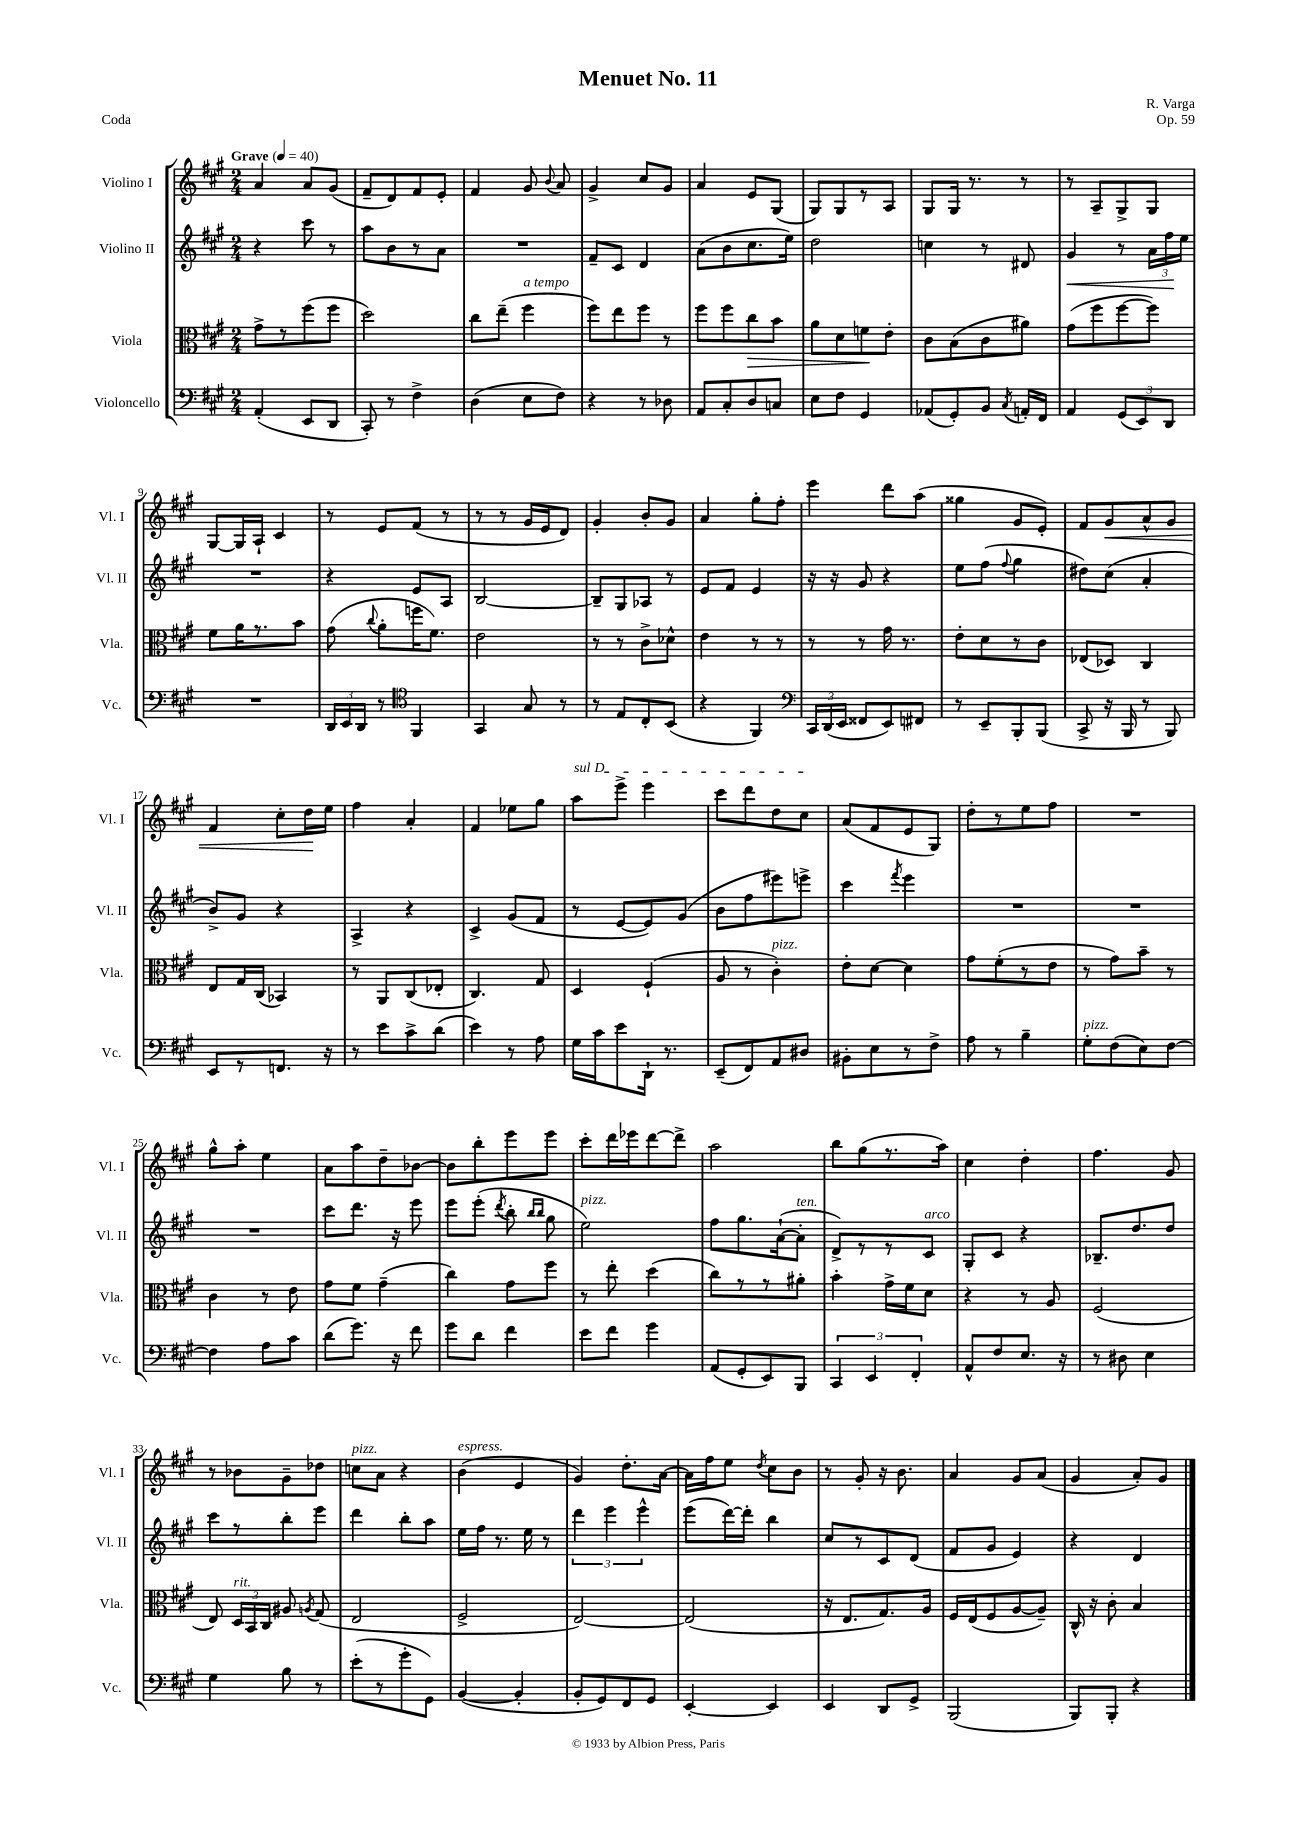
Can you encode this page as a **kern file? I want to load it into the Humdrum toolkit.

**kern	**kern	**dynam	**kern	**dynam	**kern	**dynam
*part4	*part3	*part3	*part2	*part2	*part1	*part1
*staff4	*staff3	*staff3	*staff2	*staff2	*staff1	*staff1
*I"Violoncello	*I"Viola	*	*I"Violino II	*	*I"Violino I	*
*I'Vc.	*I'Vla.	*	*I'Vl. II	*	*I'Vl. I	*
*clefF4	*clefC3	*	*clefG2	*	*clefG2	*
*k[f#c#g#]	*k[f#c#g#]	*	*k[f#c#g#]	*	*k[f#c#g#]	*
*M2/4	*M2/4	*	*M2/4	*	*M2/4	*
*MM40	*MM40	*	*MM40	*	*MM40	*
=1	=1	=1	=1	=1	=1	=1
!	!	!	!	!	!LO:TX:a:B:t=Grave	!
(4AA'/	8g#^\L	.	4r	.	4a/	.
.	8r	.	.	.	.	.
8EE/L	(8ff#\	.	8ccc#\	.	8a/L	.
8DD/J	8ff#\J	.	8r	.	(8g#/J	.
=2	=2	=2	=2	=2	=2	=2
8CC#'/)	2dd\)	.	8aa\L	.	8f#~/L	.
8r	.	.	8b\	.	8d/)	.
4F#^\	.	.	8r	.	8f#/	.
.	.	.	8a\J	.	8e'/J	.
=3	=3	=3	=3	=3	=3	=3
(4D\	8cc#\L	.	2r	.	4f#/	.
.	(8ee~\J	.	.	.	.	.
!	!LO:TX:a:i:t=a tempo	!	!	!	!	!
8E\L	4ff#\	.	.	.	8g#/	.
.	.	.	.	.	8qqb/	.
8F#\J)	.	.	.	.	8a/	.
=4	=4	=4	=4	=4	=4	=4
4r	8ff#\L)	.	8f#~/L	.	4g#^/	.
.	8ee\	.	8c#/J	.	.	.
8r	8ff#\J	.	4d/	.	8cc#/L	.
8D-X\	8r	.	.	.	8g#/J	.
=5	=5	=5	=5	=5	=5	=5
8AA/L	8ff#\L	.	(8a\L	.	4a/	.
8C#'/	8ff#\	.	8b\	.	.	.
!	!	!LO:HP:b	!	!	!	!
8D/	8cc#\	>	8.cc#\	.	8e/L	.
8Cn/J	8b\J	.	.	.	(8G#/J	.
.	.	.	16ee\Jk)	.	.	.
=6	=6	=6	=6	=6	=6	=6
8E\L	8a\L	.	2dd\	.	8G#/L)	.
8F#\J	8d\	.	.	.	8G#/	.
4GG#/	8fn\	.	.	.	8r	.
.	8e'\J	]	.	.	8A/J	.
=7	=7	=7	=7	=7	=7	=7
(8AA-X/L	8c#\L	.	4ccn\	.	8G#/L	.
8GG#'/)	(8B\	.	.	.	16G#/Jk	.
.	.	.	.	.	8.r	.
8BB/J	8c#\	.	8r	.	.	.
8qC#/	.	.	.	.	.	.
16AAn'/LL	8a#X\J)	.	8d#X/	.	8r	.
16FF#/JJ	.	.	.	.	.	.
=8	=8	=8	=8	=8	=8	=8
!	!	!	!	!LO:HP:b	!	!
4AA/	(8g#\L	.	4g#/	<	8r	.
.	8ff#\	.	.	.	8A~/L	.
(12GG#/L	[8ff#\	.	8r	.	8G#^/	.
12EE/)	.	.	.	.	.	.
.	8ff#\J])	.	24a\LL	.	8G#/J	.
12DD/J	.	.	24ff#\	.	.	.
.	.	.	24ee\JJ	[	.	.
!!LO:LB:g=z
=9	=9	=9	=9	=9	=9	=9
2r	8f#\L	.	2r	.	[8G#/L	.
.	16a\K	.	.	.	16G#/L]	.
.	8.r	.	.	.	16A`/JJ	.
.	.	.	.	.	4c#/	.
.	8b\J	.	.	.	.	.
=10	=10	=10	=10	=10	=10	=10
24DD/LL	(8g#\	.	4r	.	8r	.
24EE/	.	.	.	.	.	.
24DD/JJ	.	.	.	.	.	.
.	8qqcc#/	.	.	.	.	.
8r	8a'\L	.	.	.	8e/L	.
*clefC4	*	*	*	*	*	*
4FF#/	16ffn\K	.	8e/L	.	(8f#/J	.
.	8.f#\J)	.	.	.	.	.
.	.	.	8A/J	.	8r	.
=11	=11	=11	=11	=11	=11	=11
4GG#/	2e\	.	[2B/	.	8r	.
.	.	.	.	.	8r	.
8G#/	.	.	.	.	16g#/LL	.
.	.	.	.	.	16e/J	.
8r	.	.	.	.	8d/J)	.
=12	=12	=12	=12	=12	=12	=12
8r	8r	.	8B~/L]	.	4g#'/	.
8E/L	8r	.	8G#/	.	.	.
8C#'/	8c#^\L	.	8A-X/J	.	8b'/L	.
(8BB/J	8d-X^^\J	.	8r	.	8g#/J	.
=13	=13	=13	=13	=13	=13	=13
4r	4e\	.	8e/L	.	4a/	.
.	.	.	8f#/J	.	.	.
4FF#/)	8r	.	4e/	.	8gg#'\L	.
.	8r	.	.	.	8ff#'\J	.
=14	=14	=14	=14	=14	=14	=14
*clefF4	*	*	*	*	*	*
24CC#/LL	8r	.	16r	.	4eee\	.
(24DD/	.	.	.	.	.	.
.	.	.	16r	.	.	.
24EE/JJ	.	.	.	.	.	.
8FF##X/L	8r	.	8g#/	.	.	.
8EE/)	16g#\	.	4r	.	8ddd\L	.
.	8.r	.	.	.	.	.
8FF#X/J	.	.	.	.	(8aa\J	.
=15	=15	=15	=15	=15	=15	=15
8r	8e'\L	.	8ee\L	.	4gg##X\	.
8EE~/L	8d\	.	(8ff#\J	.	.	.
.	.	.	8qqff#/	.	.	.
8BBB'/	8r	.	4gg#\	.	8g#/L	.
(8BBB/J	8c#\J	.	.	.	8e'/J)	.
=16	=16	=16	=16	=16	=16	=16
8CC#^/	(8E-X/L	.	8dd#X\L)	.	8f#/L	.
!	!	!	!	!	!	!LO:HP:b
16r	8D-X/J)	.	(8cc#\J	.	8g#/	<
16BBB/	.	.	.	.	.	.
8r	4C#/	.	4a'/	.	8a^^/	.
8BBB/)	.	.	.	.	8g#/J	.
!!LO:LB:g=z
=17	=17	=17	=17	=17	=17	=17
8EE/L	8E/L	.	8b^/L)	.	4f#/	.
8r	16G#/L	.	8g#/J	.	.	.
.	(16C#/JJ	.	.	.	.	.
8.FFn/J	4BB-X/)	.	4r	.	8cc#'\L	.
.	.	.	.	.	16dd\L	.
16r	.	.	.	.	16ee\JJ	[
=18	=18	=18	=18	=18	=18	=18
8r	8r	.	4A^/	.	4ff#\	.
8e\L	8AA/L	.	.	.	.	.
8c#^\	(8C#/	.	4r	.	4a'/	.
(8d\J	8E-X'/J	.	.	.	.	.
=19	=19	=19	=19	=19	=19	=19
4e\)	4.C#/)	.	4c#^/	.	4f#/	.
8r	.	.	(8g#/L	.	8ee-X\L	.
8A\	8G#/	.	8f#/J	.	8gg#\J	.
=20	=20	=20	=20	=20	=20	=20
!	!	!	!	!	!LO:TX:a:i:t=sul D	!
16G#\LL	4D/	.	8r	.	8aa\L	.
16c#\J	.	.	.	.	.	.
8e\	.	.	[8e/L	.	8eee^\J	.
16DD`\Jk	(4F#`/	.	8e/])	.	4eee\	.
8.r	.	.	.	.	.	.
.	.	.	(8g#/J	.	.	.
=21	=21	=21	=21	=21	=21	=21
(8EE~/L	8A/	.	8b\L	.	8ccc#\L	.
8FF#/)	8r	.	8ff#\	.	8ddd\	.
!	!LO:TX:a:i:t=pizz.	!	!	!	!	!
8AA/	4c#'\)	.	8eee#X\)	.	8dd\	.
8D#X/J	.	.	8eeen^\J	.	8cc#\J	.
=22	=22	=22	=22	=22	=22	=22
8BB#X'\L	8e'\L	.	4ccc#\	.	(8a/L	.
8E\	[8d\J	.	.	.	8f#/	.
.	.	.	8qfff#/	.	.	.
8r	4d\]	.	4eee\	.	8e/	.
8F#^\J	.	.	.	.	8G#/J)	.
=23	=23	=23	=23	=23	=23	=23
8A\	8g#\L	.	2r	.	8dd'\L	.
8r	(8f#'\	.	.	.	8r	.
4B~\	8r	.	.	.	8ee\	.
.	8e\J	.	.	.	8ff#\J	.
=24	=24	=24	=24	=24	=24	=24
!LO:TX:a:i:t=pizz.	!	!	!	!	!	!
8G#'\L	8r	.	2r	.	2r	.
(8F#\	8g#\L)	.	.	.	.	.
8E\)	8b~\J	.	.	.	.	.
[8F#\J	8r	.	.	.	.	.
!!LO:LB:g=z
=25	=25	=25	=25	=25	=25	=25
4F#\]	4c#\	.	2r	.	8gg#^^\L	.
.	.	.	.	.	8aa'\J	.
8A\L	8r	.	.	.	4ee\	.
8c#\J	8e\	.	.	.	.	.
=26	=26	=26	=26	=26	=26	=26
(8d\L	8g#\L	.	8ccc#\L	.	8a\L	.
8.g#\J)	8f#\J	.	8.ddd\J	.	8aa\	.
.	(4g#~\	.	.	.	8dd~\	.
16r	.	.	16r	.	.	.
8f#\	.	.	8eee\	.	[8b-X\J	.
=27	=27	=27	=27	=27	=27	=27
8g#\L	4cc#\)	.	8eee\L	.	8b-\L]	.
8d\J	.	.	(8eee'\J	.	8bb'\	.
.	.	.	8qddd/	.	.	.
4f#\	8g#\L	.	8bb'\	.	8eee\	.
.	.	.	16qqbb/LL	.	.	.
.	.	.	16qqbb/JJ	.	.	.
.	8ff#\J	.	8gg#\	.	8eee\J	.
=28	=28	=28	=28	=28	=28	=28
!	!	!	!LO:TX:a:i:t=pizz.	!	!	!
8e\L	8r	.	2ee\)	.	8ccc#'\L	.
8f#\J	8ee'\	.	.	.	16ddd\L	.
.	.	.	.	.	16eee-X\J	.
4g#\	(4dd\	.	.	.	[8ddd\	.
.	.	.	.	.	8ddd^\J]	.
=29	=29	=29	=29	=29	=29	=29
(8AA/L	8cc#\L)	.	8ff#\L	.	2aa\	.
8GG#'/	8r	.	8.gg#\	.	.	.
8EE/)	8r	.	.	.	.	.
.	.	.	([16a`\k	.	.	.
!	!	!	!LO:TX:a:i:t=ten.	!	!	!
8BBB/J	8a#X'\J	.	8a'\J]	.	.	.
=30	=30	=30	=30	=30	=30	=30
6CC#/	4b'\	.	8d^/L)	.	8bb\L	.
.	.	.	8r	.	(8gg#\	.
6EE/	.	.	.	.	.	.
.	16g#^\LL	.	8r	.	8.r	.
.	16f#\J	.	.	.	.	.
6FF#'/	.	.	.	.	.	.
!	!	!	!LO:TX:a:i:t=arco	!	!	!
.	8d\J	.	8c#/J	.	.	.
.	.	.	.	.	16aa\Jk)	.
=31	=31	=31	=31	=31	=31	=31
8AA^^/L	4r	.	8G#'/L	.	4cc#\	.
8F#/	.	.	8c#/J	.	.	.
8.E/J	8r	.	4r	.	4dd'\	.
.	8A/	.	.	.	.	.
16r	.	.	.	.	.	.
=32	=32	=32	=32	=32	=32	=32
8r	(2F#/	.	8.B-X~/L	.	4.ff#\	.
8D#X\	.	.	.	.	.	.
.	.	.	8.dd/	.	.	.
4E\	.	.	.	.	.	.
.	.	.	8dd/J	.	8g#/	.
!!LO:LB:g=z
=33	=33	=33	=33	=33	=33	=33
4G#\	8E/)	.	8ccc#\L	.	8r	.
!	!LO:TX:a:i:t=rit.	!	!	!	!	!
.	24D/LL	.	8r	.	8b-X\L	.
.	24BB/	.	.	.	.	.
.	24C#/JJ	.	.	.	.	.
8B\	8A#X/	.	8bb'\	.	8g#~\	.
.	8qAn/	.	.	.	.	.
8r	(8G#/	.	8eee\J	.	8dd-X\J	.
=34	=34	=34	=34	=34	=34	=34
!	!	!	!	!	!LO:TX:a:i:t=pizz.	!
(8e'\L	2E/	.	4ddd\	.	8ccn\L	.
8r	.	.	.	.	8a\J	.
8g#'\	.	.	8bb'\L	.	4r	.
8GG#\J)	.	.	8aa\J	.	.	.
=35	=35	=35	=35	=35	=35	=35
!	!	!	!	!	!LO:TX:a:i:t=espress.	!
([4BB/	2F#^/	.	16ee\LL	.	(4b\	.
.	.	.	16ff#\JJ	.	.	.
.	.	.	8.r	.	.	.
4BB'/]	.	.	.	.	4e/	.
.	.	.	16ee\	.	.	.
.	.	.	8r	.	.	.
=36	=36	=36	=36	=36	=36	=36
8BB'/L	[2E/)	.	6ddd\	.	4g#/)	.
8GG#/)	.	.	.	.	.	.
.	.	.	6eee\	.	.	.
8FF#/	.	.	.	.	8.dd'\L	.
.	.	.	6eee^^\	.	.	.
8GG#/J	.	.	.	.	.	.
.	.	.	.	.	[16a\Jk	.
=37	=37	=37	=37	=37	=37	=37
[4EE'/	(2E/]	.	(8eee\L	.	16a\LL]	.
.	.	.	.	.	16ff#\J	.
.	.	.	[16ddd\L)	.	8ee\J	.
.	.	.	16ddd'\JJ]	.	.	.
.	.	.	.	.	8qdd/	.
4EE/]	.	.	4bb\	.	8cc#\L	.
.	.	.	.	.	8b\J	.
=38	=38	=38	=38	=38	=38	=38
4EE/	16r	.	8cc#/L	.	8r	.
.	8.E/L	.	.	.	.	.
.	.	.	8r	.	8g#'/	.
8DD/L	8.G#/)	.	8c#/	.	16r	.
.	.	.	.	.	8.b\	.
8GG#^/J	.	.	(8d/J	.	.	.
.	16A/Jk	.	.	.	.	.
=39	=39	=39	=39	=39	=39	=39
(2BBB/	16F#/LL	.	8f#/L	.	4a/	.
.	(16E/J	.	.	.	.	.
.	8F#/	.	8g#/J	.	.	.
.	[8A/	.	4e/)	.	8g#/L	.
.	8A~/J])	.	.	.	(8a/J	.
=40	=40	=40	=40	=40	=40	=40
8BBB/L)	16C#^^/	.	4r	.	4g#/	.
.	16r	.	.	.	.	.
8BBB'/J	8c#'\	.	.	.	.	.
4r	4B/	.	4d/	.	8a'/L)	.
.	.	.	.	.	8g#/J	.
==	==	==	==	==	==	==
*-	*-	*-	*-	*-	*-	*-
